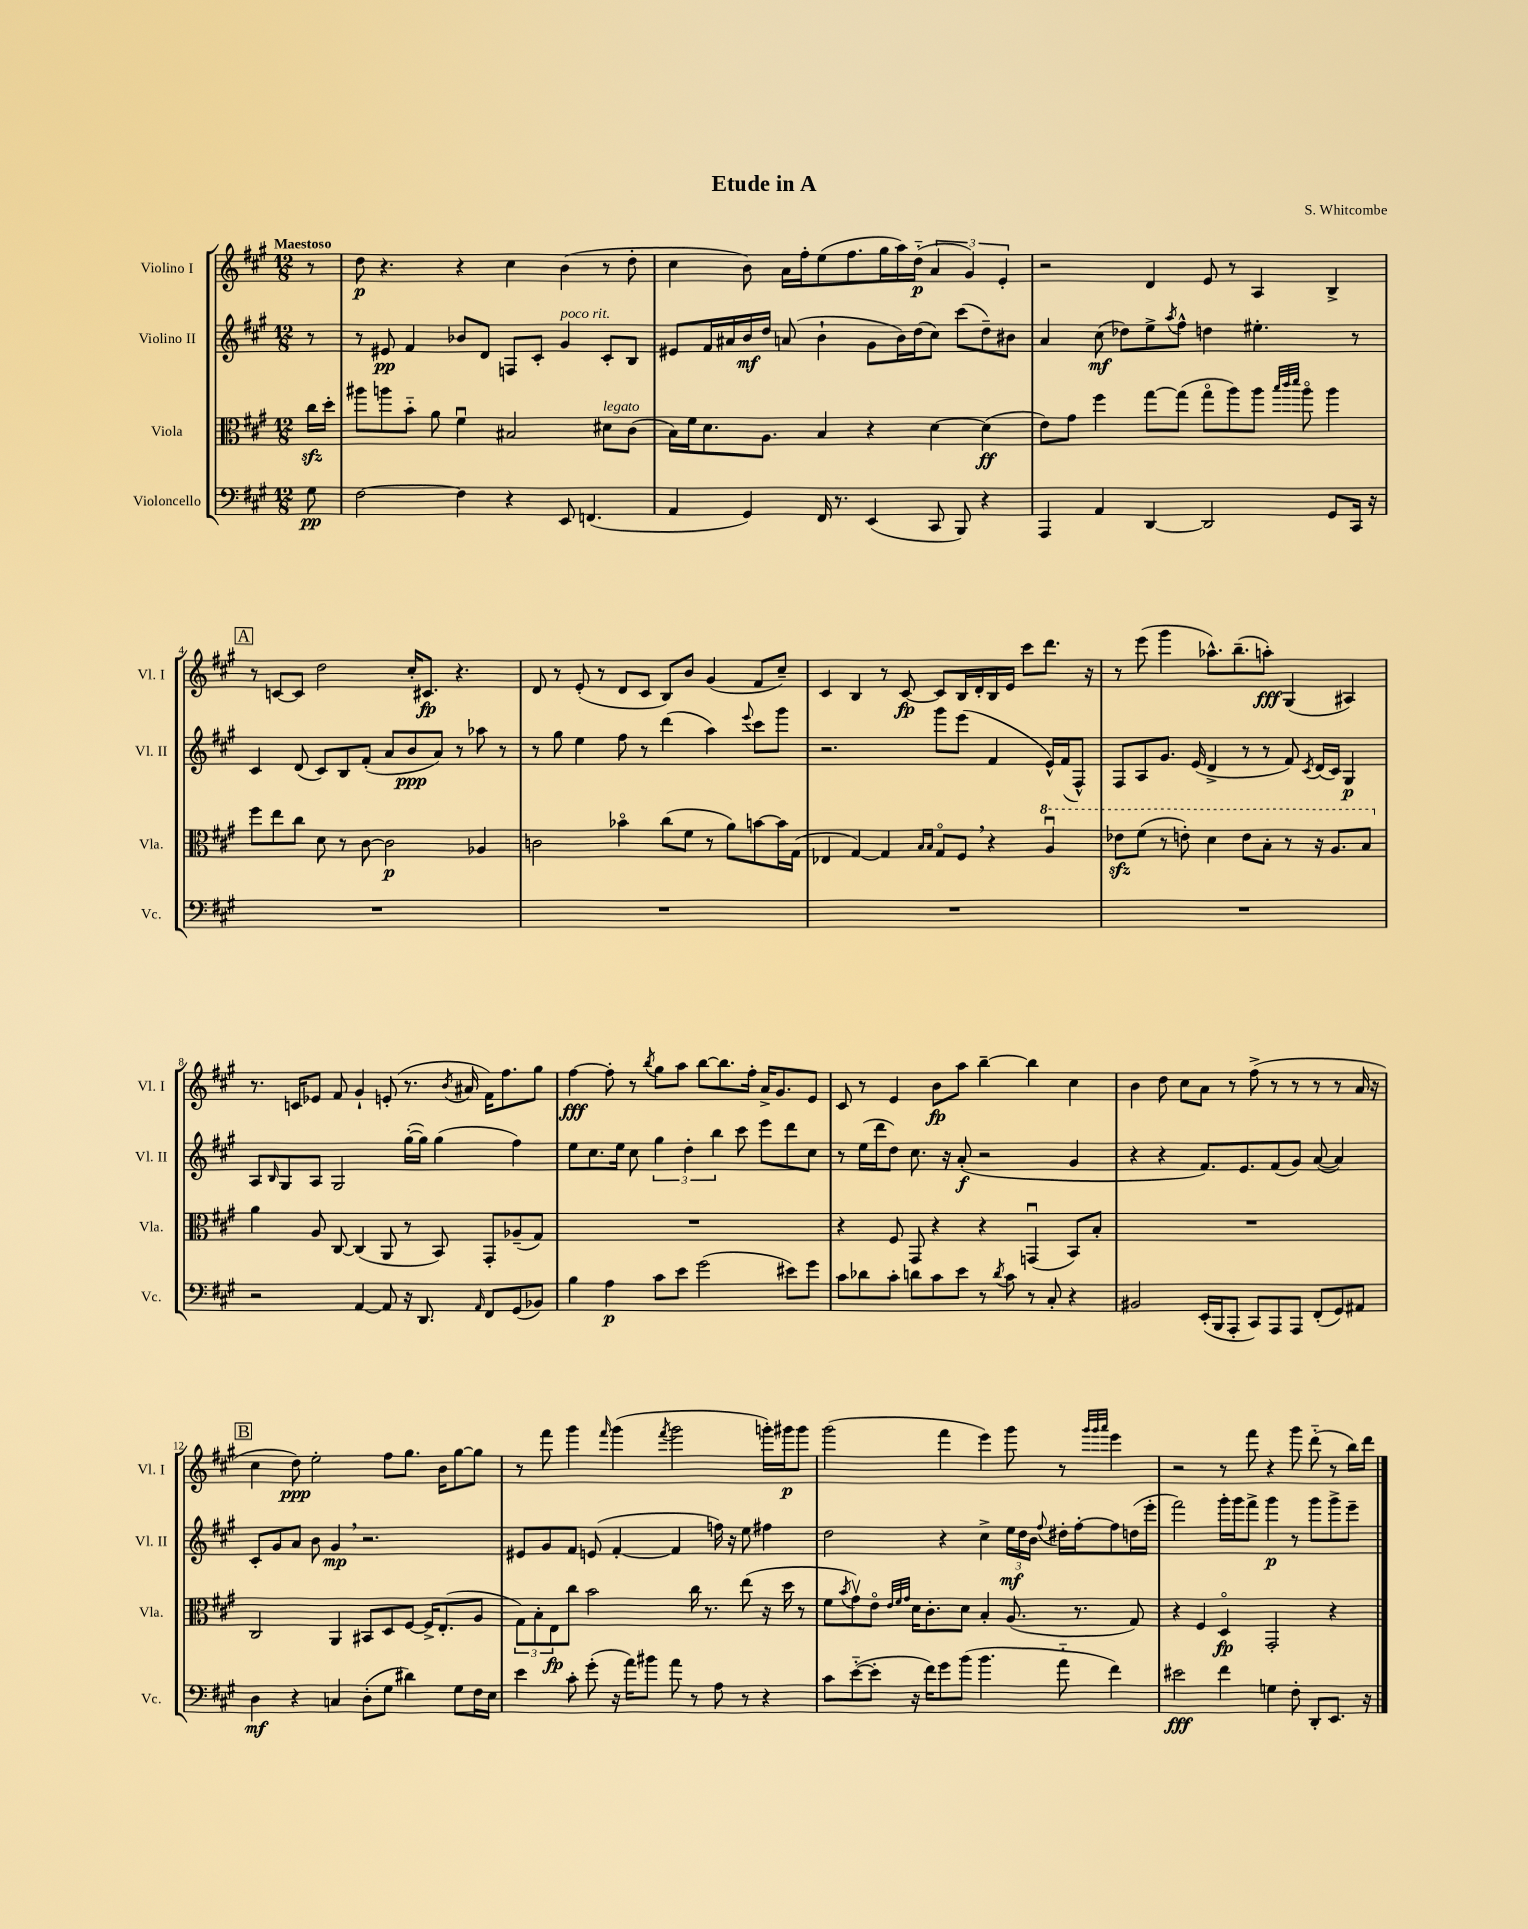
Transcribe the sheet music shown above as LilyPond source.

\header { title = "Etude in A" composer = "S. Whitcombe" }
<<
\new StaffGroup <<
\new Staff = "s0" \with { instrumentName = "Violino I" shortInstrumentName = "Vl. I" } {
    \clef treble \key a \major \numericTimeSignature \time 12/8 \partial 8 \tempo "Maestoso"
    r8 |
    d''8\p r4. r4 cis''4 b'4( r8 d''8-. |
    cis''4 b'8) a'16 fis''16-. e''8( fis''8. gis''16 a''16) d''16-_\p( \tuplet 3/2 { a'4 gis'4) e'4-. } |
    r2 d'4 e'8 r8 a4 b4-> |
    \mark \markup { \box "A" } r8 c'8~ c'8 d''2 cis''16-. cis'8.\fp r4. |
    d'8 r8 e'8-.( r8 d'8 cis'8 b8) b'8 gis'4( fis'8 cis''8--) |
    cis'4 b4 r8 cis'8~\fp cis'8 b16 d'16-. b16 e'16 cis'''8 d'''8. r16 |
    r8 e'''8( gis'''4 aes''8.-^) b''8.--( a''8-.\fff) gis4( ais4) |
    r8. c'16 ees'8 fis'8 gis'4-! e'8-.( r8. \acciaccatura { b'8 } ais'16 fis'16) fis''8. gis''8 |
    fis''4~\fff fis''8-. r8 \acciaccatura { b''8 } gis''8 a''8 b''8~ b''8. fis''16-. a'16-> gis'8. e'8 |
    cis'8 r8 e'4 b'8\fp a''8 b''4~-- b''4 cis''4 |
    b'4 d''8 cis''8 a'8 r8 fis''8->( r8 r8 r8 r8 a'16 r16 |
    \mark \markup { \box "B" } cis''4 d''8\ppp) e''2-. fis''8 gis''8. b'16 gis''8~ gis''8 |
    r8 fis'''8 gis'''4 \grace { fis'''16 } gis'''4( \acciaccatura { fis'''8 } gis'''2 g'''16-.) gis'''16\p gis'''8 |
    gis'''2( fis'''4 e'''4) gis'''8 r8 \grace { gis'''32 gis'''32 a'''32 } e'''4 |
    r2 r8 fis'''8 r4 gis'''8 d'''8-_( r8 b''16) d'''16 \bar "|." |
}
\new Staff = "s1" \with { instrumentName = "Violino II" shortInstrumentName = "Vl. II" } {
    \clef treble \key a \major \numericTimeSignature \time 12/8 \partial 8
    r8 |
    r8 eis'8\pp fis'4 bes'8 d'8 f8 cis'8-. gis'4^\markup { \italic "poco rit." } cis'8-. b8 |
    eis'8 fis'16 ais'16 b'16\mf d''16 a'8( b'4-! gis'8 b'16) d''16( cis''8) cis'''8( d''8--) bis'8 |
    a'4 cis''8\mf( des''8) e''8-> \acciaccatura { a''8 } fis''8-^ d''4 eis''4.-. r8 |
    \mark \markup { \box "A" } cis'4 d'8( cis'8) b8 fis'8-.( a'8 b'8\ppp a'8) r8 aes''8 r8 |
    r8 gis''8 e''4 fis''8 r8 d'''4( a''4) \appoggiatura { e'''8 } cis'''8 gis'''8 |
    r2. gis'''8 e'''8( fis'4 e'16-^) fis'16( fis8-^) |
    fis8 a8 gis'8. e'16( d'4-> r8 r8 fis'8) \acciaccatura { cis'8 } d'16( cis'16) gis4\p |
    a8 \grace { b16 } gis8 a8 gis2 gis''16~-.( gis''16) gis''4( fis''4) |
    e''8 cis''8. e''16 cis''8 \tuplet 3/2 { gis''4 d''4-. b''4 } cis'''8 e'''8 d'''8 cis''8 |
    r8 e''16( d'''16 d''8) cis''8. r16 a'8-.\f( r2 gis'4 |
    r4 r4 fis'8.) e'8. fis'8( gis'8) a'8~( a'4) |
    \mark \markup { \box "B" } cis'8-. gis'8 a'8 b'8 gis'4\mp \breathe r2. |
    eis'8 gis'8 fis'8 e'8( fis'4~-. fis'4 f''16) r16 e''8 fis''4 |
    d''2 r4 cis''4-> \tuplet 3/2 { e''16\mf d''16 b'16 } \appoggiatura { fis''8 } dis''16-. fis''16~-. fis''8 d''16( e'''16-. |
    fis'''2) gis'''16-. gis'''16 fis'''8-> gis'''4\p r8 gis'''8 gis'''8-> e'''8-- \bar "|." |
}
\new Staff = "s2" \with { instrumentName = "Viola" shortInstrumentName = "Vla." } {
    \clef alto \key a \major \numericTimeSignature \time 12/8 \partial 8
    cis''16\sfz d''16-. |
    ais''8 a''8 b'8-_ a'8 fis'4\downbow bis2 dis'8^\markup { \italic "legato" } cis'8( |
    b16) fis'16 d'8. a8. b4 r4 d'4~ d'4\ff( |
    e'8) gis'8 fis''4 gis''8~ gis''8( gis''8\flageolet a''8) a''8 \grace { b''32 cis'''32 d'''32 } a''8\flageolet a''4 |
    \mark \markup { \box "A" } fis''8 e''8 cis''8 d'8 r8 cis'8~ cis'2\p aes4 |
    c'2 bes'4\flageolet cis''8( fis'8 r8 a'8) b'8~ b'16 gis16( |
    ees4 gis4~) gis4 \grace { b16 b16 } gis8\flageolet fis8 \breathe r4 \ottava #1 a'4\downbow |
    ees''8\sfz fis''8( r8 e''8-.) d''4 e''8 b'8-. r8 r16 a'8. b'8 \ottava #0 |
    a'4 a8 cis8~ cis4( a,8 r8 b,8) gis,8-. aes8--( gis8) |
    R1. |
    r4 fis8 gis,8 r4 r4 g,4\downbow( b,8) b8-. |
    R1. |
    \mark \markup { \box "B" } cis2 a,4 bis,8 d8 fis8~ fis16-> e8.-.( a8 |
    \tuplet 3/2 { gis8) b8-. e8\fp } cis''8 b'2 cis''16 r8. e''8( r16 d''16 r8 |
    fis'8 \acciaccatura { b'8 } gis'8\upbow) e'8\flageolet \grace { e'32 fis'32 gis'32 } d'16 cis'8.-. d'8 b4-. a8.( r8. gis8) |
    r4 fis4 d4\flageolet\fp gis,2-. r4 \bar "|." |
}
\new Staff = "s3" \with { instrumentName = "Violoncello" shortInstrumentName = "Vc." } {
    \clef bass \key a \major \numericTimeSignature \time 12/8 \partial 8
    gis8\pp |
    fis2~ fis4 r4 e,8 f,4.( |
    a,4 gis,4) fis,16 r8. e,4( cis,8 b,,8) r4 |
    a,,4 a,4 d,4~ d,2 gis,8 cis,16 r16 |
    \mark \markup { \box "A" } R1. |
    R1. |
    R1. |
    R1. |
    r2 a,4~ a,8 r16 d,8. \grace { a,16 } fis,8 gis,8( bes,8) |
    b4 a4\p cis'8 e'8 gis'2( eis'8) gis'8 |
    cis'8 des'8 cis'8-. d'8 cis'8 e'8 r8 \acciaccatura { d'8 } cis'8 r8 cis8-. r4 |
    bis,2 e,16-.( b,,16 a,,8-. cis,8) a,,8 a,,8 fis,8-.( gis,8) ais,8 |
    \mark \markup { \box "B" } d4\mf r4 c4 d8-.( gis8 dis'4) gis8 fis16 e16 |
    e'4 cis'8-. gis'8-.( r16 a'16) bis'8 a'8 r8 a8 r8 r4 |
    cis'8 e'8~-_( e'8-. r16 fis'16) gis'8 b'8( b'4. a'8-_ fis'4) |
    eis'2\fff fis'4 g4 fis8-. d,8-. e,8. r16 \bar "|." |
}
>>
>>
